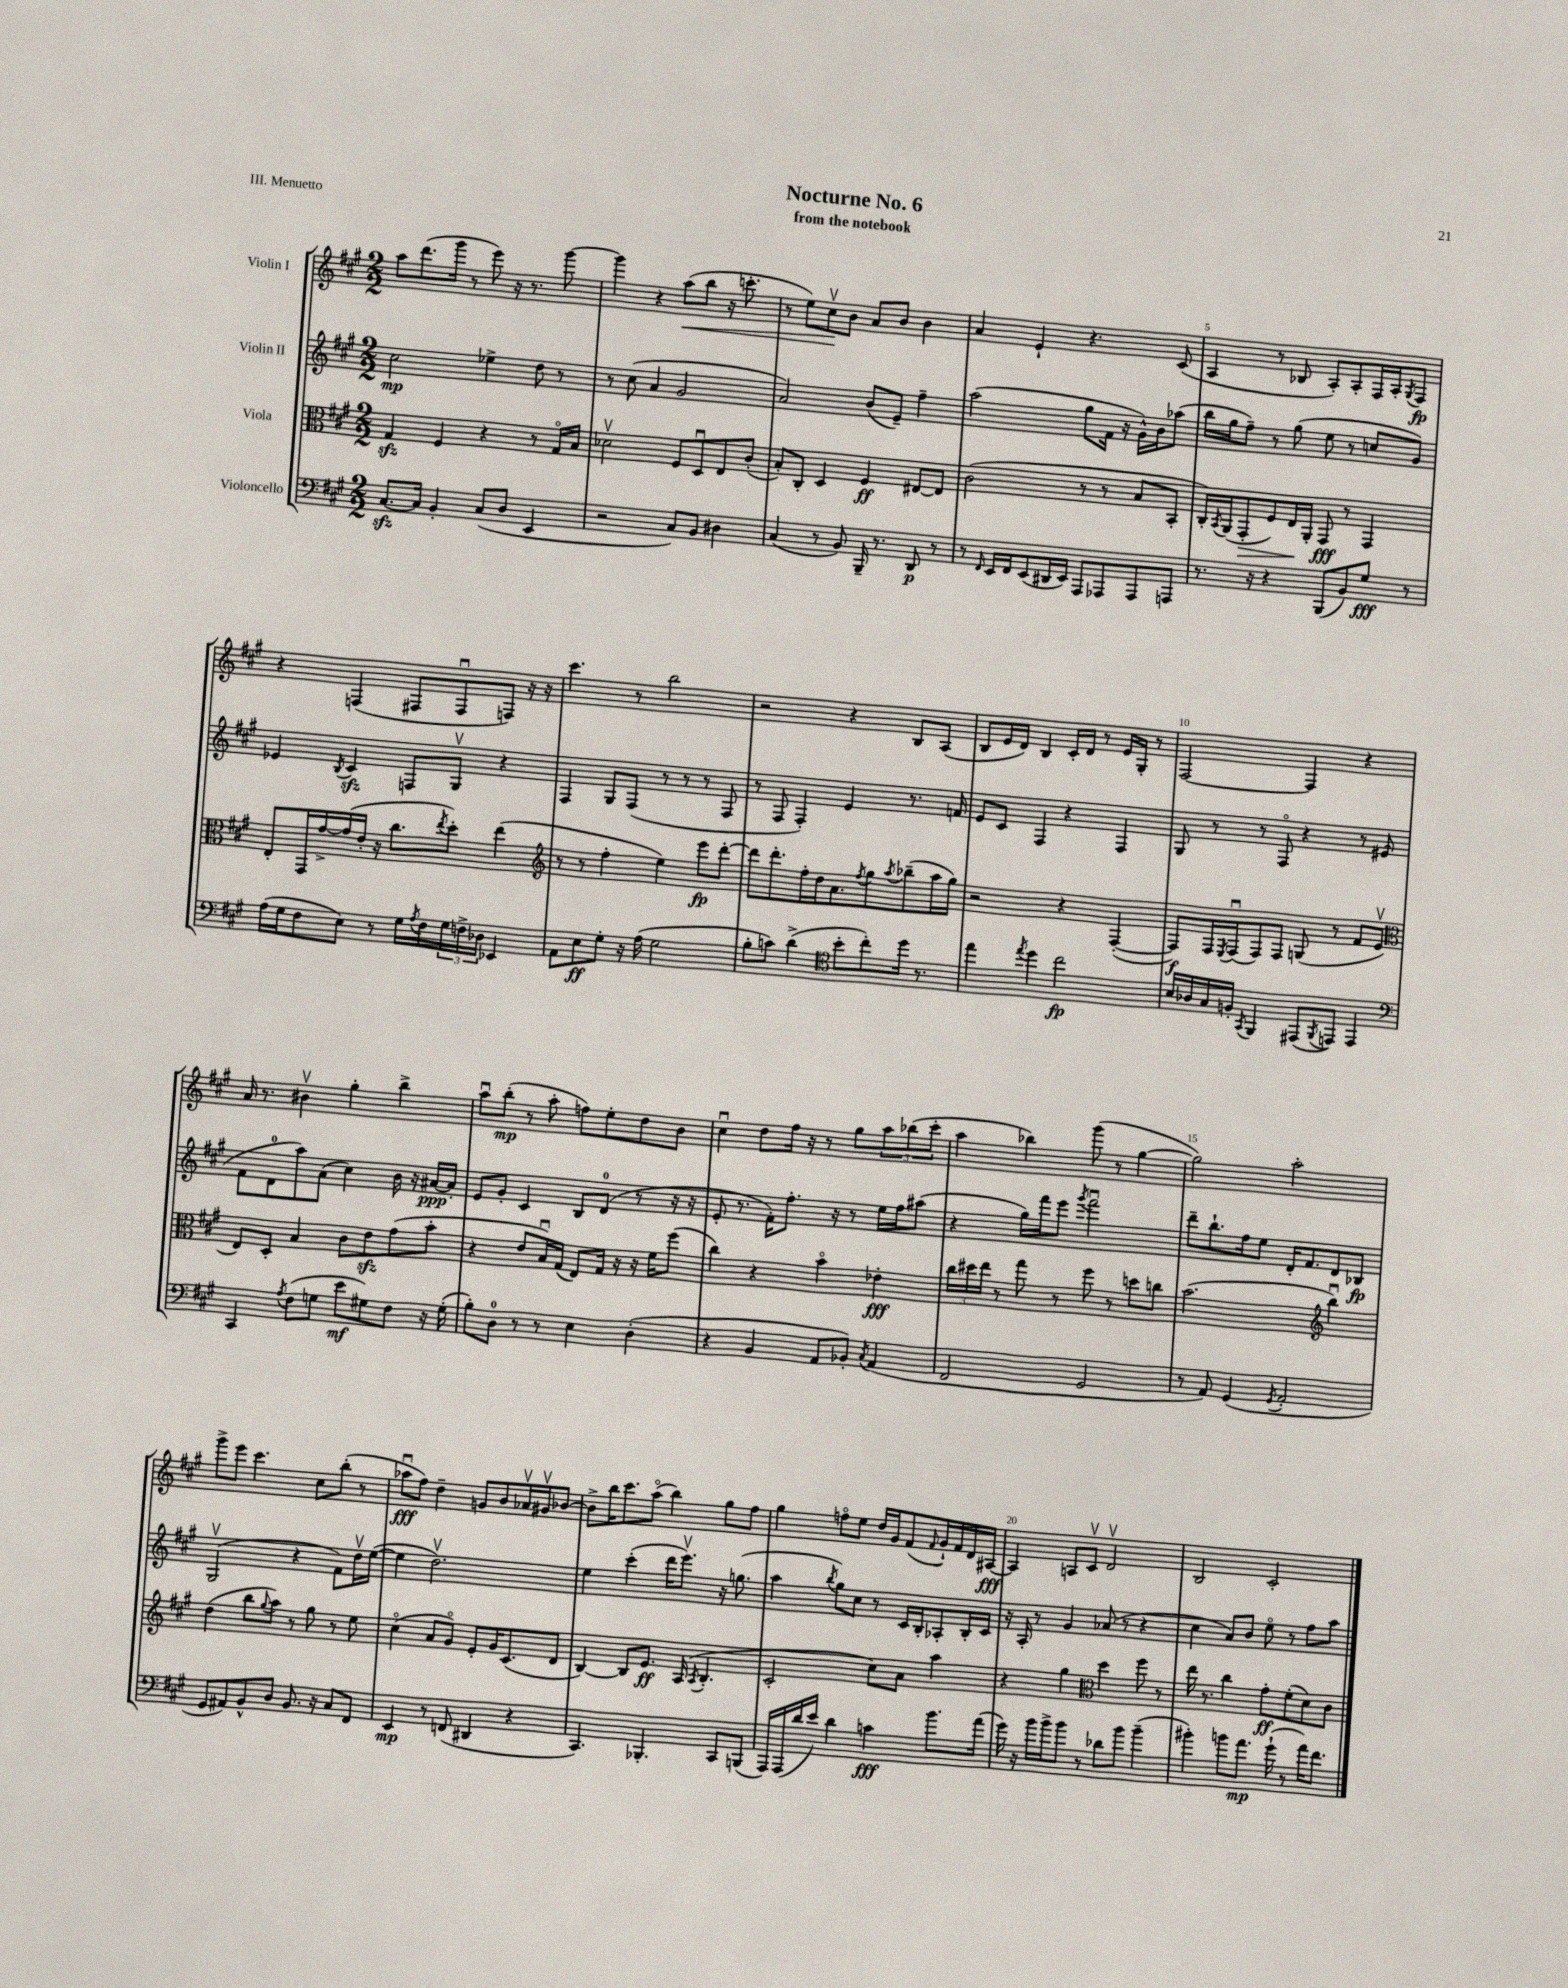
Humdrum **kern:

**kern	**dynam	**kern	**dynam	**kern	**dynam	**kern	**dynam
*part4	*part4	*part3	*part3	*part2	*part2	*part1	*part1
*staff4	*staff4	*staff3	*staff3	*staff2	*staff2	*staff1	*staff1
*I"Violoncello	*	*I"Viola	*	*I"Violin II	*	*I"Violin I	*
*clefF4	*	*clefC3	*	*clefG2	*	*clefG2	*
*k[f#c#g#]	*	*k[f#c#g#]	*	*k[f#c#g#]	*	*k[f#c#g#]	*
*M2/2	*	*M2/2	*	*M2/2	*	*M2/2	*
=1	=1	=1	=1	=1	=1	=1	=1
[8.C#zz/L	.	4G#zz/	.	2cc#\	mp	8aa\L	.
.	.	.	.	.	.	(8.ddd\	.
16C#/Jk]	.	.	.	.	.	.	.
4BB'/	.	4F#/	.	.	.	.	.
.	.	.	.	.	.	16ggg#\Jk	.
.	.	.	.	.	.	8r	.
(8C#/L	.	4r	.	4ee-X^\	.	8eee\)	.
8D/J	.	.	.	.	.	16r	.
.	.	.	.	.	.	8.r	.
4EE/	.	8r	.	8dd\	.	.	.
.	.	16G#/LL	.	8r	.	[8ggg#\	.
.	.	16B/JJ	.	.	.	.	.
=2	=2	=2	=2	=2	=2	=2	=2
2r	.	2d-Xv\	.	8r	.	4ggg#\]	.
.	.	.	.	(8cc#\	.	.	.
.	.	.	.	4a/	.	4r	.
!	!	!	!	!	!	!	!LO:HP:b
8C#/L)	.	8F#/L	.	2g#/	.	(8aa\L	<
8BB/J	.	8Du/	.	.	.	8bb\J	.
4D#X\	.	8E/	.	.	.	16r	.
.	.	.	.	.	.	8.cccn'\	.
.	.	(8c#'/J	.	.	.	.	.
=3	=3	=3	=3	=3	=3	=3	=3
(4C#/	.	8B'/L)	.	2a/)	.	8r	.
.	.	8C#'/J	.	.	.	8ee\L)	.
8r	.	4D/	.	.	.	8cc#v\	.
8BB/)	.	.	.	.	.	8b\J	[
16BBB~/	.	4F#/	ff	(8b/L	.	8a/L	.
8.r	.	.	.	.	.	.	.
.	.	.	.	8e~/J)	.	8b/J	.
8DD/	p	[8E#X/L	.	4ff#~\	.	4b\	.
8r	.	8E#/J]	.	.	.	.	.
=4	=4	=4	=4	=4	=4	=4	=4
8r	.	(2c#\	.	(2aa\	.	4a/	.
16qqFF#/	.	.	.	.	.	.	.
16EE/LL	.	.	.	.	.	.	.
16FF#/J	.	.	.	.	.	.	.
(8EE/	.	.	.	.	.	4e`/	.
16DD#X/L	.	.	.	.	.	.	.
16EE/JJ)	.	.	.	.	.	.	.
8AAA/L	.	8r	.	8gg#\L	.	4.r	.
8AAA-X/	.	8r	.	16f#\Jk	.	.	.
.	.	.	.	16r	.	.	.
8AAA-/	.	8B/L	.	16g#^^\LL)	.	.	.
.	.	.	.	16b\J	.	.	.
8AAAn/J	.	8BB'/J	.	(8aa-X\J	.	(8c#/	.
=5	=5	=5	=5	=5	=5	=5	=5
8.r	.	16C#'/LL)	.	16bb\LL	.	4A/	.
.	.	8qBB/	.	.	.	.	.
.	.	(16AA/J	.	16gg#\J	.	.	.
!	!	!	!LO:HP:b	!	!	!	!
.	.	8GG#'/	>	8ff#~\J)	.	.	.
16r	.	.	.	.	.	.	.
4r	.	8F#/)	.	8r	.	8r	.
.	.	16E/L	.	(8gg#\	.	8B-X/	.
.	.	16AA'/JJ	]	.	.	.	.
(8BBB/L	.	8GG#/	fff	8ee\	.	8A'/L)	.
8BB/)	.	8r	.	8r	.	8A'/	.
8G#/J	fff	4GG#/	.	8ccn/L	.	16F#/L	.
.	.	.	.	.	.	16A'/J	.
.	.	.	.	.	.	8qG#/	.
8r	.	.	.	8g#/J)	.	8F#/J	fp
!!LO:LB:g=z
=6	=6	=6	=6	=6	=6	=6	=6
(16A\LL	.	8E'/L	.	4e-X/	.	4r	.
16G#\J	.	.	.	.	.	.	.
8F#\	.	16GG#/L	.	.	.	.	.
.	.	[16g#^/	.	.	.	.	.
.	.	.	.	8qB/	.	.	.
8E\J)	.	(16g#/]	.	4c#zz/	.	(4Fn/	.
.	.	16e'/JJ	.	.	.	.	.
8r	.	16r	.	.	.	.	.
.	.	8.cc#\L	.	.	.	.	.
16G#\LL	.	.	.	8Fn/L	.	8F#X/L	.
8qA/	.	.	.	.	.	.	.
16F#\	.	.	.	.	.	.	.
.	.	8qee/	.	.	.	.	.
24G#\	.	8dd'\J)	.	8G#v/J	.	8F#u/	.
24Fn^\	.	.	.	.	.	.	.
24D-X\JJ	.	.	.	.	.	.	.
4EE-X/	.	(4ee\	.	4r	.	8Fn/J)	.
.	.	.	.	.	.	16r	.
.	.	.	.	.	.	16r	.
=7	=7	=7	=7	=7	=7	=7	=7
*	*	*clefG2	*	*	*	*	*
8AA\L	.	8r	.	4F#/	.	4.ccc#\	.
8E\	ff	8r	.	.	.	.	.
8G#'\J	.	4ff#'\	.	8G#/L	.	.	.
16r	.	.	.	(8F#/J	.	8r	.
(16A\	.	.	.	.	.	.	.
2G#\	.	4ee\)	.	8r	.	2bb\	.
.	.	.	.	8r	.	.	.
.	.	8eee\L	fp	8r	.	.	.
.	.	[8ddd'\J	.	8F#/	.	.	.
=8	=8	=8	=8	=8	=8	=8	=8
8B'\L	.	8ddd\L]	.	8r	.	2r	.
8cn\J)	.	8.ddd'\	.	8F#/	.	.	.
(4d^\	.	.	.	4F#'/)	.	.	.
.	.	16ff#'\L	.	.	.	.	.
.	.	16dd\J	.	.	.	.	.
.	.	8.a\	.	.	.	.	.
*clefC4	*	*	*	*	*	*	*
8b'\L	.	.	.	4e/	.	4r	.
.	.	8qff#/	.	.	.	.	.
8cc#'\)	.	8gg#\	.	.	.	.	.
.	.	8qaa/	.	.	.	.	.
16dd\Jk	.	(8bb-X~\	.	8.r	.	8B/L	.
8.r	.	.	.	.	.	.	.
.	.	16aa\L	.	.	.	(8A/J	.
.	.	16gg#\JJ)	.	16fn/	.	.	.
=9	=9	=9	=9	=9	=9	=9	=9
4ee\	.	2r	.	8e/L	.	8B/L	.
.	.	.	.	8c#/J	.	16e/L	.
.	.	.	.	.	.	16d/JJ)	.
8qee/	.	.	.	.	.	.	.
4dd\	.	.	.	4F#/	.	4B/	.
2cc#\	fp	4r	.	4r	.	16c#'/LL	.
.	.	.	.	.	.	16d/JJ	.
.	.	.	.	.	.	8r	.
.	.	([4F#'/	.	4F#/	.	16e/LL	.
.	.	.	.	.	.	16G#'/JJ	.
.	.	.	.	.	.	8r	.
=10	=10	=10	=10	=10	=10	=10	=10
16B/LL	.	8F#/L])	f	8G#/	.	[2F#/	.
16A-X/	.	.	.	.	.	.	.
16G#/	.	16F#/L	.	8r	.	.	.
.	.	8qE/	.	.	.	.	.
16Fn'/JJ	.	(16F#u/J	.	.	.	.	.
8qGG#/	.	.	.	.	.	.	.
4FF#/	.	8F#/)	.	8r	.	.	.
.	.	8F#/J	.	8F#/	.	.	.
(8EE#X/L	.	(8Gn/	.	4r	.	4F#/]	.
8qFF#/	.	.	.	.	.	.	.
8EEn/J)	.	8r	.	.	.	.	.
4EE/	.	8f#/L	.	8r	.	4r	.
.	.	8ev/J	.	(8e#X/	.	.	.
!!LO:LB:g=z
=11	=11	=11	=11	=11	=11	=11	=11
*clefF4	*	*clefC3	*	*	*	*	*
4CC#/	.	8E/L)	.	8f#\L	.	16a/	.
.	.	.	.	.	.	8.r	.
.	.	8D'/J	.	8d\	.	.	.
8qA/	.	.	.	.	.	.	.
(8F#\L	.	4B/	.	8aa\)	.	4b#Xv\	.
8Gn\J	.	.	.	(8a\J	.	.	.
8e\L	mf	8c#\L	.	4cc#\)	.	4gg#'\	.
8G#X\)	.	8ezz\	.	.	.	.	.
8F#\J	.	(8g#\	.	16b\	.	4bb^\	.
.	.	.	.	16r	.	.	.
16r	.	8b'\J	.	[16a#X/LL	ppp	.	.
(16G#'\	.	.	.	16a#'/JJ]	.	.	.
=12	=12	=12	=12	=12	=12	=12	=12
8B'\L)	.	4r	.	8e/L	.	8aau\L	.
8D\J	.	.	.	8g#'/J	.	(8bb'\J	mp
8r	.	8e/L	.	4c#/	.	8r	.
8r	.	16Bu/L)	.	.	.	8aa'\	.
.	.	(16G#/JJ	.	.	.	.	.
4E\	.	8E/L)	.	8B/L	.	8ffn\L)	.
.	.	16G#/Jk	.	(8d/J	.	8ee'\	.
.	.	16r	.	.	.	.	.
(4D'\	.	16r	.	8r	.	8dd\	.
.	.	16f#\KL	.	.	.	.	.
.	.	(8ff#\J	.	16r	.	8b\J	.
.	.	.	.	16r	.	.	.
=13	=13	=13	=13	=13	=13	=13	=13
4r	.	4cc#\)	.	8e'/	.	4cc#u\	.
.	.	.	.	8.r	.	.	.
4BB/	.	4r	.	.	.	8dd\L	.
.	.	.	.	16f#'\KL)	.	.	.
.	.	.	.	8.ff#'\J	.	16ff#\Jk	.
.	.	.	.	.	.	16r	.
8AA/L	.	4b\	.	.	.	8r	.
.	.	.	.	16r	.	.	.
8BB-X'/J)	.	.	.	8r	.	8gg#\L	.
8qC#/	.	.	.	.	.	.	.
(4AA/	.	4e-X'\	fff	16ee\LL	.	12aa\	.
.	.	.	.	16ff#\J	.	.	.
.	.	.	.	.	.	(12bb-X\	.
.	.	.	.	(8aa#X\J	.	.	.
.	.	.	.	.	.	12ccc#'\J	.
=14	=14	=14	=14	=14	=14	=14	=14
2FF#/	.	24cc#\LL	.	4r	.	4aa\	.
.	.	24dd#X\	.	.	.	.	.
.	.	24ee\JJ	.	.	.	.	.
.	.	8r	.	.	.	.	.
.	.	8gg#\	.	16gg#\LL)	.	4bb-X\)	.
.	.	.	.	16fff#\J	.	.	.
.	.	8r	.	8eee\J	.	.	.
.	.	.	.	8qggg#/	.	.	.
2GG#/	.	8ff#\	.	2fff#u\	.	(8ggg#\	.
.	.	8r	.	.	.	8r	.
.	.	8ddn\L	.	.	.	[4gg#\	.
.	.	8ccn\J	.	.	.	.	.
=15	=15	=15	=15	=15	=15	=15	=15
8r	.	(2.b\	.	8ddd~\L	.	2gg#\])	.
8AA/)	.	.	.	8.bb`\	.	.	.
(4GG#/	.	.	.	.	.	.	.
.	.	.	.	16ff#\k	.	.	.
.	.	.	.	8ee\J	.	.	.
8qGG#/	.	.	.	.	.	.	.
2AA'/	.	.	.	16d'/KL	.	2aa'\	.
.	.	.	.	8.f#/	.	.	.
*	*	*clefG2	*	*	*	*	*
.	.	4bbu\)	.	8d/	.	.	.
.	.	.	.	8B-X/J	fp	.	.
!!LO:LB:g=z
=16	=16	=16	=16	=16	=16	=16	=16
8GG#/L	.	(4dd\	.	(2G#v/	.	8ggg#^\L	.
8AA#X/)	.	.	.	.	.	8eee\J	.
8BB^^/	.	8bb\L	.	.	.	4.ccc#\	.
.	.	8qqgg#/	.	.	.	.	.
8D/J	.	8aa\J)	.	.	.	.	.
8.BB/	.	8r	.	4r	.	.	.
.	.	8gg#\	.	.	.	8cc#\L	.
16r	.	.	.	.	.	.	.
8C#/L	.	8r	.	8f#\L)	.	(8bb'\J	.
8FF#/J	.	8ee\	.	16ddv\L	.	8r	.
.	.	.	.	([16ee\JJ	.	.	.
=17	=17	=17	=17	=17	=17	=17	=17
4EE/	mp	(4cc#\	.	4ee\]	.	8aa-Xu\L	fff
.	.	.	.	.	.	8ff#\J)	.
8r	.	8a/L	.	2.ddv\)	.	4dd~\	.
(8FFn/	.	8g#/J)	.	.	.	.	.
4DD#X/	.	8e'/L	.	.	.	8gn/L	.
.	.	16g#/K	.	.	.	8b/	.
.	.	(8.c#/	.	.	.	.	.
4r	.	.	.	.	.	16a-Xv/L	.
.	.	.	.	.	.	16g#Xv/J	.
.	.	8d/J	.	.	.	[8b-X/J	.
=18	=18	=18	=18	=18	=18	=18	=18
4.CC#/)	.	[4B/)	.	4ee\	.	8b-^\L]	.
.	.	.	.	.	.	16bb\K	.
.	.	.	.	.	.	8.ccc#\	.
.	.	8B/L]	.	(4ccc#'\	.	.	.
4.BBB-X'/	.	8.e/J	ff	.	.	(8aa\J	.
.	.	.	.	16ddd\KL	.	4bb\)	.
.	.	(16A/	.	8.eeev\J)	.	.	.
.	.	8qA/	.	.	.	.	.
.	.	4.B'/	.	.	.	.	.
8CC#/L	.	.	.	16r	.	8gg#\L	.
.	.	.	.	(8.ggn\	.	.	.
(8BBBn/J	.	.	.	.	.	8ff#\J	.
=19	=19	=19	=19	=19	=19	=19	=19
16AAA/LL)	.	2c#'/	.	4aa\	.	4gg#\	.
(16AAA/	.	.	.	.	.	.	.
16d/	.	.	.	.	.	.	.
16e/JJ)	.	.	.	.	.	.	.
.	.	.	.	8qbb/	.	.	.
4d\	.	.	.	8gg#\L)	.	8ffn\L	.
.	.	.	.	8cc#\J	.	8ee\J	.
4cn\	fff	8cc#\L)	.	8r	.	16dd/LL	.
.	.	.	.	.	.	16g#/J	.
.	.	8a\J	.	16c#/LL	.	(8f#/	.
.	.	.	.	16B'/J	.	.	.
.	.	.	.	.	.	8qqf#/	.
8.b\L	.	4aa\	.	8A-X'/	.	16g#`/L)	.
.	.	.	.	.	.	16f#/	.
.	.	.	.	16B'/L	.	16d/	.
(16a\Jk	.	.	.	16c#/JJ	.	[16A#X/JJ	fff
=20	=20	=20	=20	=20	=20	=20	=20
16g#\)	.	4r	.	16r	.	4A#/]	.
16r	.	.	.	16A'/	.	.	.
16b\LL	.	.	.	8r	.	.	.
16b^\J	.	.	.	.	.	.	.
8b\J	.	4gg#\	.	4g#/	.	8An/L	.
8r	.	.	.	.	.	8c#v/J	.
*	*	*clefC3	*	*	*	*	*
8d-X\L	.	4dd\	.	(8a-X/	.	2dv/	.
8b\J	.	.	.	8r	.	.	.
(4b~\	.	8ff#\	.	4r	.	.	.
.	.	8r	.	.	.	.	.
=21	=21	=21	=21	=21	=21	=21	=21
4b#X'\)	.	16ee\	.	4cc#\	.	2B/	.
.	.	8.r	.	.	.	.	.
8bn\L	.	4cc#\	.	8a/L)	.	.	.
8.a\J	mp	.	.	8b/J	.	.	.
.	.	8g#'\L	ff	8ee\	.	2c#'/	.
(16g#`\	.	.	.	.	.	.	.
8r	.	(8f#'\	.	8r	.	.	.
16a\KL)	.	8d\)	.	8ff#\L	.	.	.
8.f#\J	.	.	.	.	.	.	.
.	.	8c#\J	.	8aa\J	.	.	.
==	==	==	==	==	==	==	==
*-	*-	*-	*-	*-	*-	*-	*-
